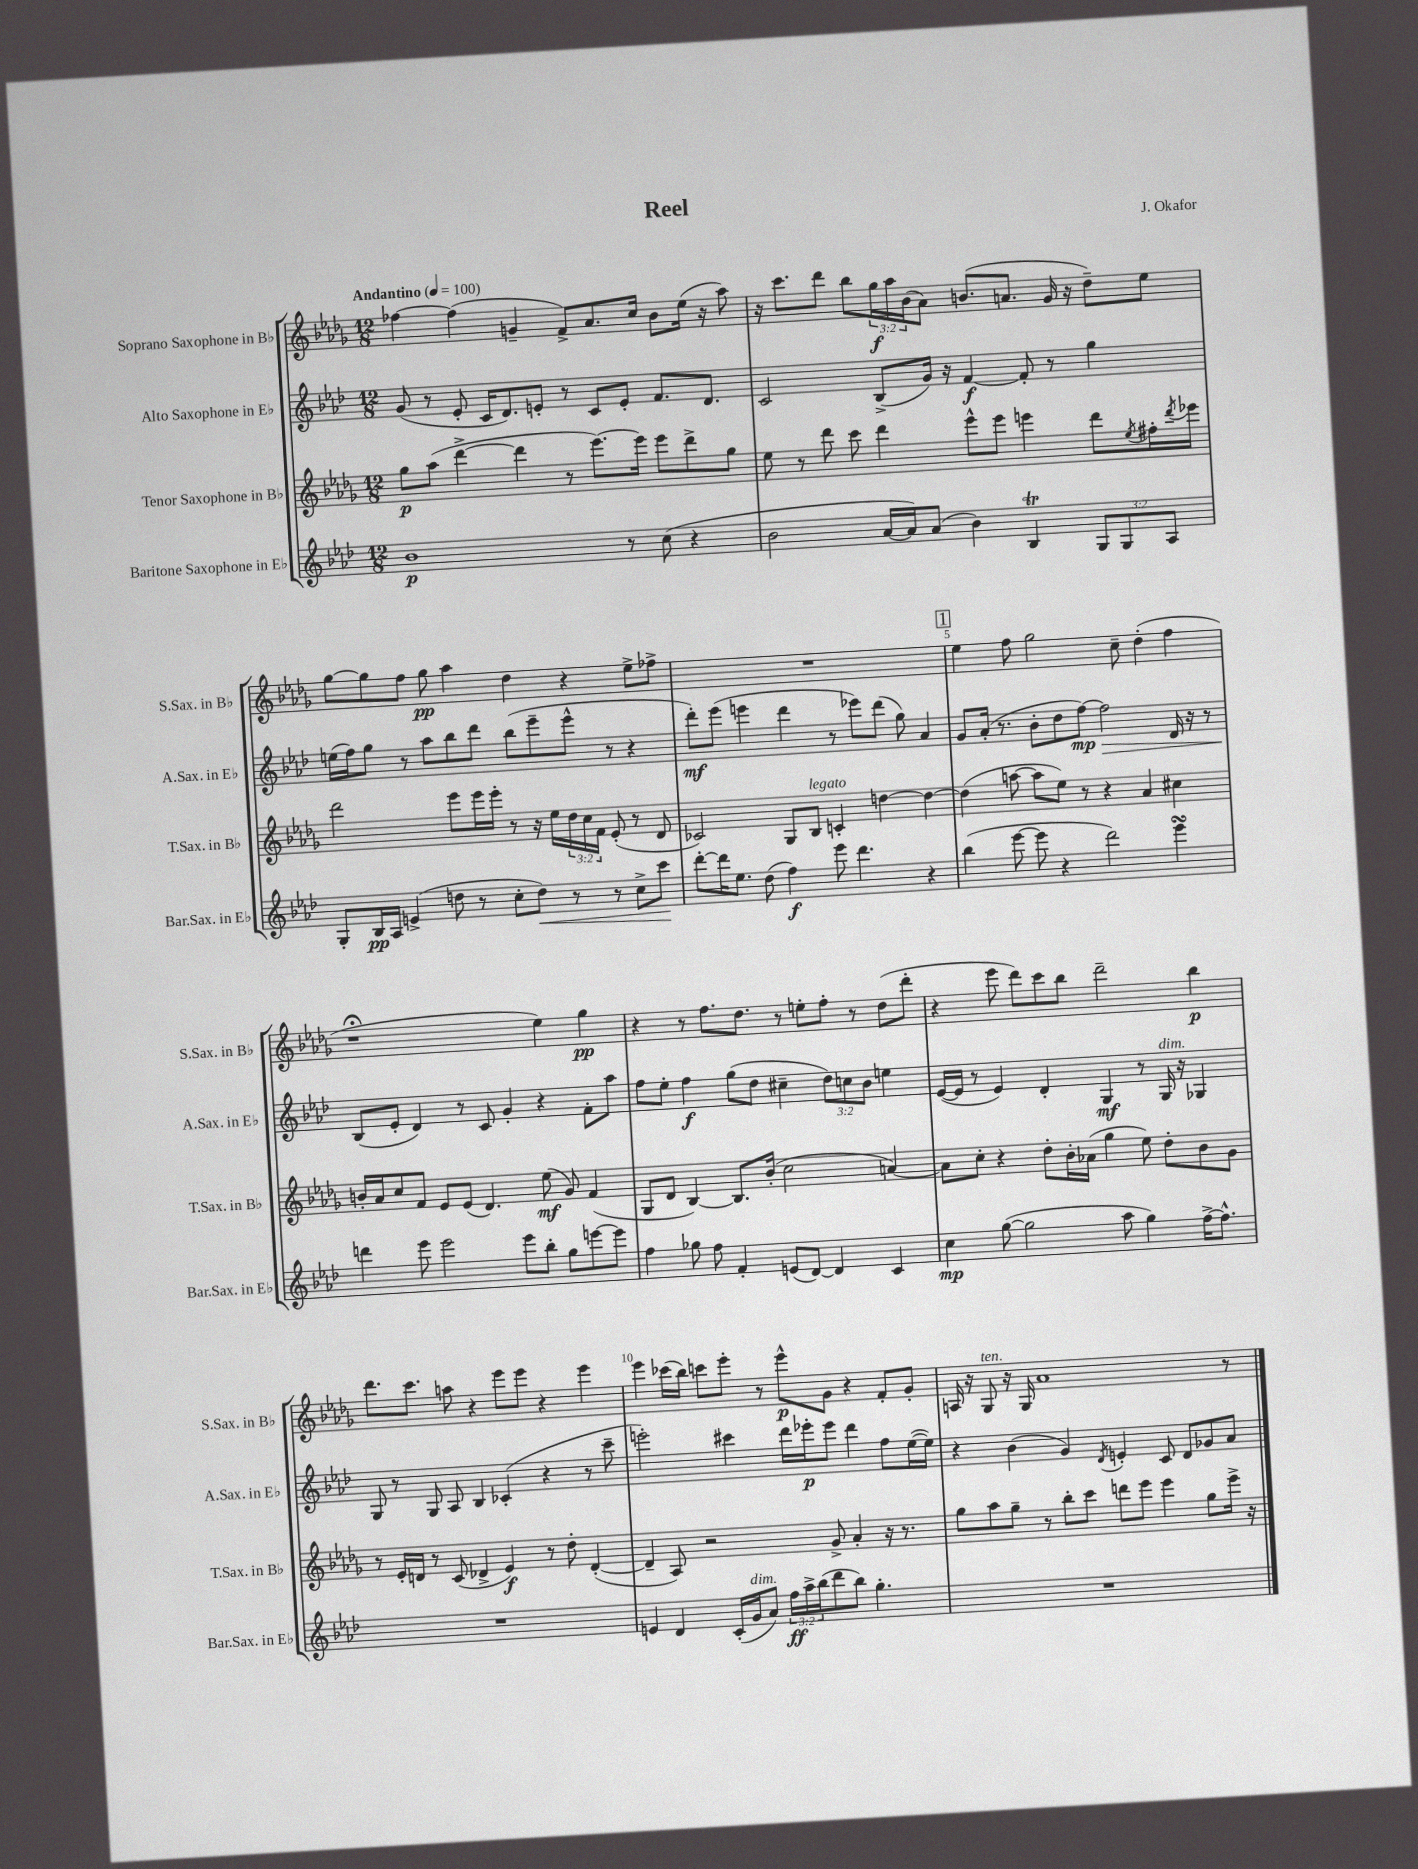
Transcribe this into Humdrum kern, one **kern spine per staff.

**kern	**kern	**kern	**kern
*staff4	*staff3	*staff2	*staff1
*clefG2	*clefG2	*clefG2	*clefG2
*k[b-e-a-d-]	*k[b-e-a-d-g-]	*k[b-e-a-d-]	*k[b-e-a-d-g-]
*M12/8	*M12/8	*M12/8	*M12/8
*MM100	*MM100	*MM100	*MM100
1b-	8gg-\L	(8g/	[4ff-\
.	(8aa-\J	8r	.
.	[4ddd-^\	8e-'/	(4ff-\]
.	.	16c/LK	.
.	.	8.d-/)	.
.	4ddd-\]	.	4g~/
.	.	8e'/J	.
.	8r	8r	8f^/L)
.	[8.eee-\L)	8c/L	8.a-/
8r	.	8e'/J	.
.	16eee-\]Jk	.	16cc/Jk
(8cc\	8eee-\L	8.f/L	8b-\L
4r	8ddd-^\	.	(16ee-\Jk
.	.	8.d-/J	16r
.	8gg-\J	.	8aa-\)
=	=	=	=
2b-\	8ee-\	2c/	16r
.	.	.	8.ccc\L
.	8r	.	.
.	8ddd-\	.	8ddd-\J
.	8ccc\	.	8bb-\L
[16a-/LL	4ddd-\	(8B-^/L	24gg-\L
.	.	.	24aa-\
16a-/]J)	.	.	.
.	.	.	(24b-\J
(8a-/J	.	16g/Jk)	8a-\J)
.	.	16r	.
4b-\)	8eee-^^\L	[4f/	(8.b/L
.	8eee-\J	.	.
.	.	.	8.a/J
4B-/	4eee\	8f'/]	.
.	.	8r	16g-/
.	.	.	16r
12G/L	8ddd-\L	4gg\	8dd-~\L)
12G/	.	.	.
.	8qee-/	.	.
.	16ff#'\L	.	8ee-\J
12A-/J	.	.	.
.	8qddd-/	.	.
.	16eee-\JJ	.	.
=	=	=	=
8G'/L	2ddd-\	(16ee\LL	[8gg-\L
.	.	16ff\J)	.
16B-/L	.	8gg\J	8gg-\]
16A-/JJ	.	.	.
(4e^/	.	8r	8ff\J
.	.	8aa-\L	8gg-\
8dd\	8eee-\L	8bb-\	4aa-\
8r	16eee-\L	8ddd-\J	.
.	16eee-'\JJ	.	.
8cc'\L	8r	(8bb-\L	4dd-\
8dd\J)	16r	8eee-~\	.
.	16ee-\LL	.	.
8r	24dd-\	8eee-^^\J	4r
.	24cc\	.	.
.	24f\JJ	.	.
8r	(8e-'/	8r	.
8cc^\L	8r	4r	8ee-^\L
8ccc\J	8d-/	.	8ff-^\J
=	=	=	=
[8ddd-'\L	2c-/)	8ddd-'\L)	1.r
16ddd-\]K	.	(8eee-\J	.
8.ee-\J	.	.	.
.	.	4eee\	.
(8dd-\	.	.	.
4ff\)	8G-/L	4ddd-\	.
.	8B-/J	.	.
8eee-\	4c'/	8r	.
4.ddd-\	.	8eee-\L)	.
.	[4dd\	(8ddd-\J	.
.	.	8gg\)	.
4r	4dd\_	4a-/	.
=	=	=	=
(4bb-\	(4dd\]	8g/L	4ee-\
.	.	(16a-'/Jk	.
.	.	8.r	.
[8eee-\	[8aa\	.	8ff\
8eee-\]	8aa\]L	8b-'\L	2gg-\
4r	8ee-\J)	8dd-\	.
.	8r	[8ff\J)	.
2ddd-\)	4r	2ff\]	.
.	.	.	8cc~\
.	4a-/	.	(4dd-'\
4eee-\	4cc#\	16d-/	4ff\
.	.	16r	.
.	.	8r	.
=	=	=	=
4ddd\	16b'/LL	(8B-/L	1r;
.	16a-/J	.	.
.	8cc/	8e-'/J	.
8eee-\	8f/J	4d-/)	.
2eee-\	8e-/L	.	.
.	(8e-/J	8r	.
.	4.d-/)	8c/	.
.	.	4g'/	.
8eee-\L	.	.	.
8bb-'\J	(8ee-\	4r	4ee-\)
8gg\L	8g-/)	.	.
[8eee\	(4f/	8f'\L	4gg-\
8eee\]J	.	8aa-\J	.
=	=	=	=
4ff\	8G-/L	8ff\L	4r
.	8d-/J	8ee-'\J	.
8gg-\	[4B-/)	4ff\	8r
8ff\	.	.	8.ff\L
4f'/	8.B-/]L	(8gg\L	.
.	.	.	8.dd-\J
.	.	8dd-\J	.
.	(16b-'/Jk	.	.
(8e/L	2cc\	4cc#~\	8r
[8d-/J)	.	.	8ee'\L
4d-/]	.	12dd-\L)	8ff'\J
.	.	12cc\	.
.	.	.	8r
.	.	12b-\J	.
4c/	[4a/)	4ee\	(8dd-\L
.	.	.	8ddd-'\J
=	=	=	=
4cc\	8a\]L	([16e-/LL	4r
.	.	16e-/]JJ	.
.	8cc'\J	8r	.
([8gg\	4r	4e-/)	8eee-\
2gg\]	.	.	8ddd-\L)
.	8dd-'\L	4d-'/	8ccc\
.	16b-'\L	.	8bb-\J
.	(16a-\JJ	.	.
.	4gg-\	4G/	2ddd-~\
8aa-\	.	.	.
4gg\)	8ee-\)	8r	.
.	8dd-'\L	16G/	.
.	.	16r	.
[16ff^\LK	8b-\	4G-/	4bb-\
8.ff^^\]J	.	.	.
.	8g-\J	.	.
=	=	=	=
1.r	8r	8G/	8.ddd-\L
.	16e-'/LL	8r	.
.	16d/JJ	.	8.ccc\J
.	8r	8G/	.
.	(8c/	8A-/	8aa\
.	4d-^/	4B-/	4r
.	4e-/)	(4c-'/	8eee-\L
.	.	.	8eee-\J
.	8r	4r	4r
.	8dd-'\	.	.
.	([4d-'/	8r	4eee-\
.	.	8ccc~\	.
=	=	=	=
4e/	4d-~/]	2eee'\)	4eee-\
4d-/	8A-/)	.	(16ccc-\LL
.	.	.	16bb-\JJ)
.	2r	.	8ccc\L
(16c'/LL	.	4ccc#\	8eee-'\J
16g/J	.	.	.
8a-/J)	.	.	8r
24ff\LL	.	16ddd-\LL	8eee-^^\L
24aa-^\	.	.	.
.	.	16eee-'\J	.
(24bb-\J	.	.	.
8ddd-\	8g-^/	8eee-\J	8g-\J
8bb-\J)	4a-'/	4ddd-\	4r
4.gg'\	.	.	.
.	16r	8ff\L	8f'/L
.	8.r	.	.
.	.	([16ee-\L	8g-'/J
.	.	16ee-\]JJ)	.
=	=	=	=
1.r	8gg-\L	4r	16A/
.	.	.	16r
.	8aa-\	.	8G-/
.	8gg-~\J	(4b-\	16r
.	.	.	16G-/
.	8r	.	1a-
.	8bb-'\L	4g/)	.
.	8ccc\J	.	.
.	.	8qd-/	.
.	8ddd\L	4e'/	.
.	8eee-\J	.	.
.	4eee-\	8c/	.
.	.	8d-/L	.
.	8gg-\L	8g-/	.
.	16eee-^\Jk	8a-/J	8r
.	16r	.	.
==	==	==	==
*-	*-	*-	*-
